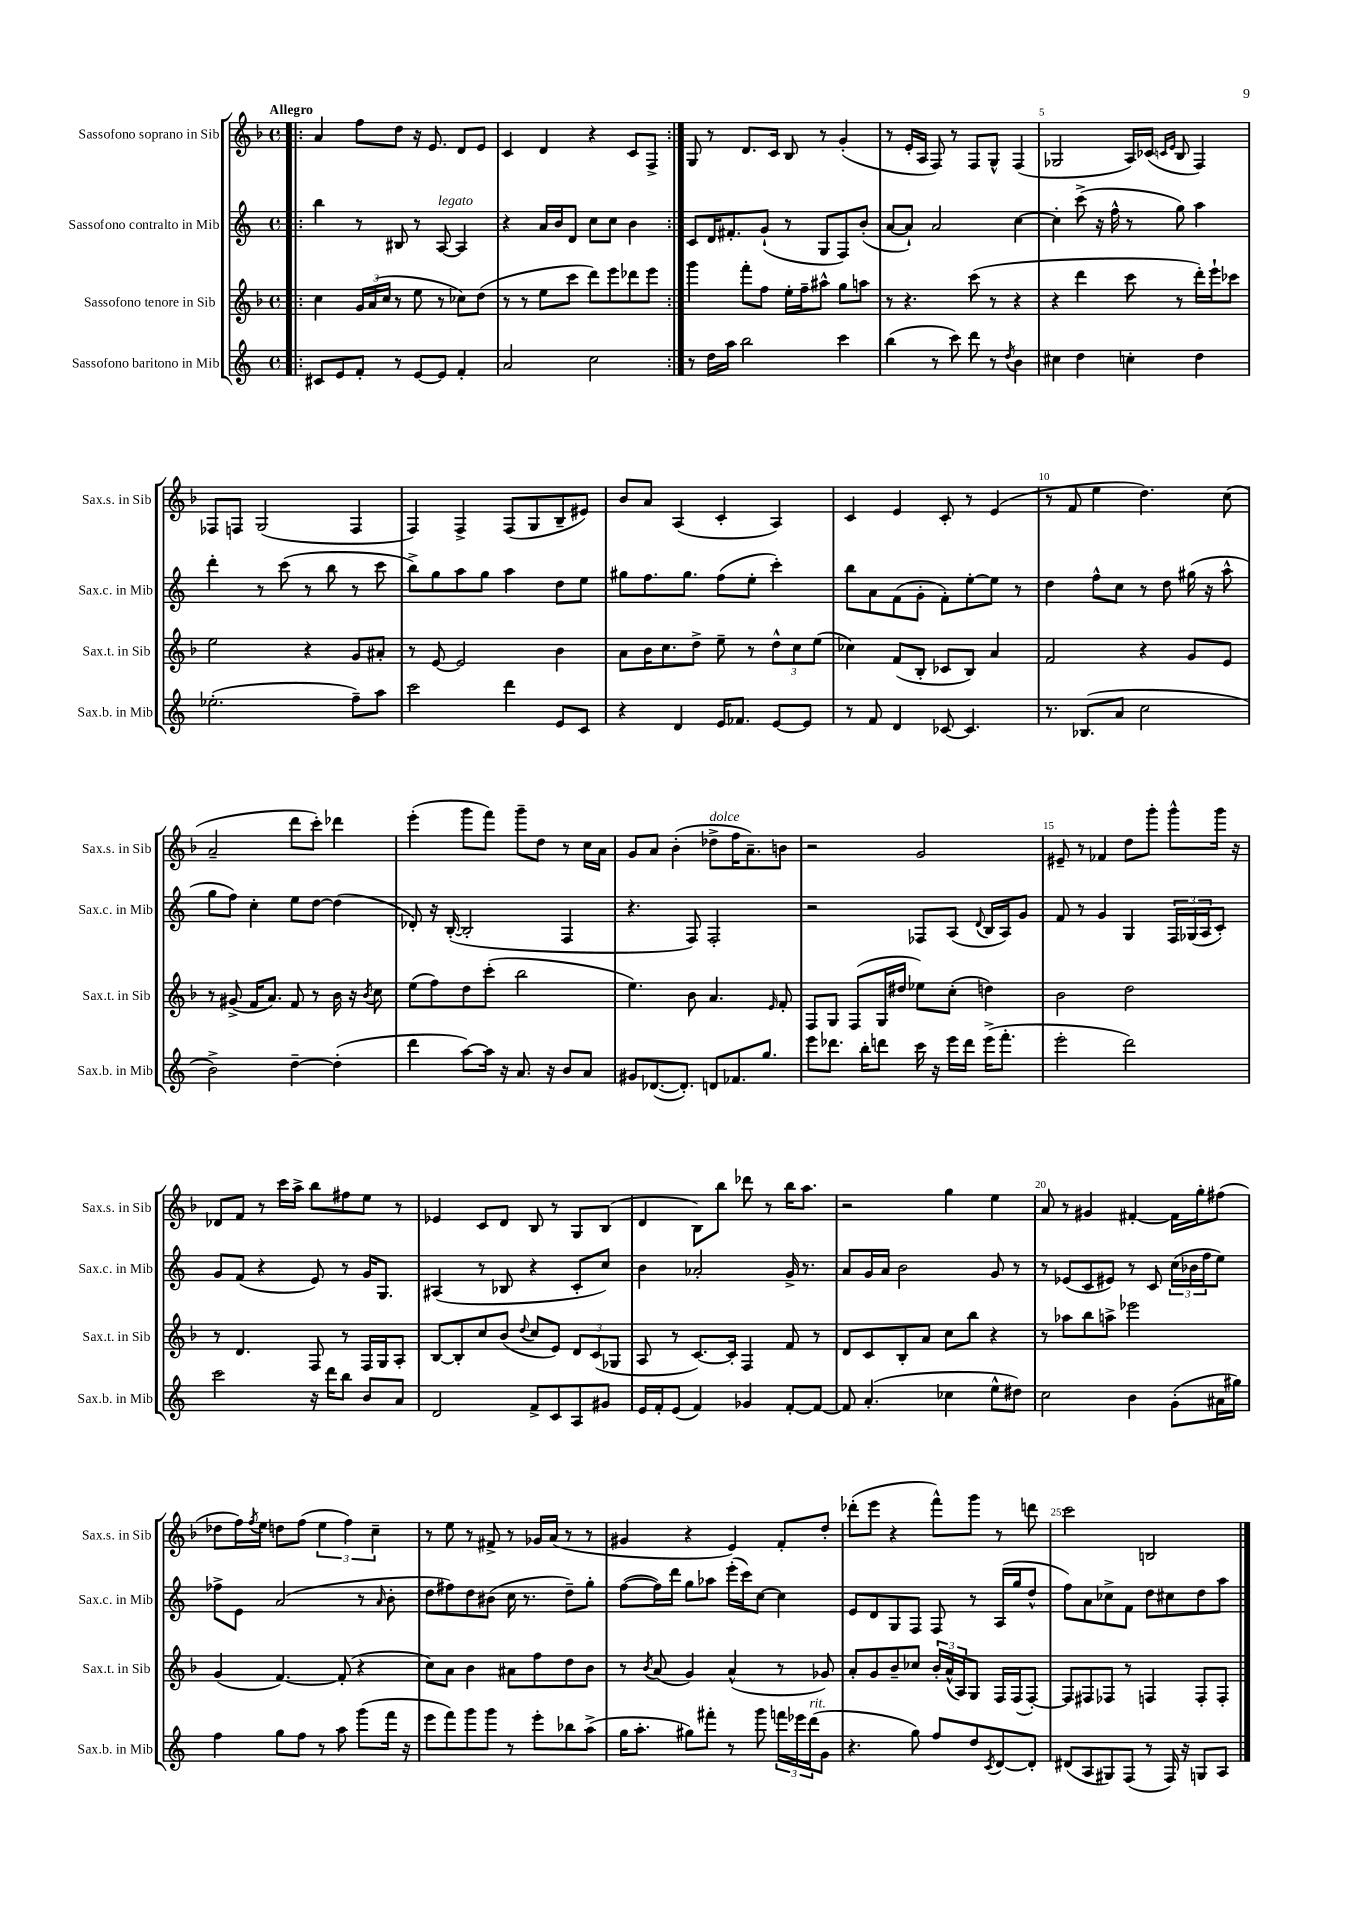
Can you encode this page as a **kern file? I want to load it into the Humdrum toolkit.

**kern	**kern	**kern	**kern
*part4	*part3	*part2	*part1
*staff4	*staff3	*staff2	*staff1
*I"Sassofono baritono in Mib	*I"Sassofono tenore in Sib	*I"Sassofono contralto in Mib	*I"Sassofono soprano in Sib
*I'Sax.b. in Mib	*I'Sax.t. in Sib	*I'Sax.c. in Mib	*I'Sax.s. in Sib
*clefG2	*clefG2	*clefG2	*clefG2
*k[]	*k[b-]	*k[]	*k[b-]
*M4/4	*M4/4	*M4/4	*M4/4
*met(c)	*met(c)	*met(c)	*met(c)
=1!|:	=1!|:	=1!|:	=1!|:
!	!	!	!LO:TX:a:B:t=Allegro
8c#X/L	4cc\	4bb\	4a/
8e/	.	.	.
8f'/J	24g/LL	8r	8ff\L
.	(24a/	.	.
.	24cc/JJ	.	.
8r	8r	8B#X/	8dd\J
[8e/L	8ee\	8r	16r
.	.	.	8.e/
!	!	!LO:TX:a:i:t=legato	!
8e/J]	8r	[8A/	.
4f'/	8cc-X\L)	4A/]	8d/L
.	(8dd\J	.	8e/J
=2	=2	=2	=2
2a/	8r	4r	4c/
.	8r	.	.
.	8ee\L	16a/LL	4d/
.	.	16b/J	.
.	8ccc\J	8d/J	.
2cc\	8ddd\L)	8cc\L	4r
.	8eee\	8cc\J	.
.	8ddd-X\	4b\	8c/L
.	8eee\J	.	8F^/J
=3:|!	=3:|!	=3:|!	=3:|!
8r	4ggg\	8c/L	8G/
16dd\LL	.	16d/K	8r
16aa\JJ	.	8.f#X'/	.
2bb\	8fff'\L	.	8.d/L
.	8ff\J	(8g`/J	.
.	.	.	16c/Jk
.	16ee'\LL	8r	8B-/
.	16ff~\J	.	.
.	8aa#X^^\J	8G/L	8r
4ccc\	8gg\L	8F/)	(4g'/
.	8aan\J	(8b'/J	.
=4	=4	=4	=4
(4bb\	8r	[8a/L	8r
.	4.r	8a`/J])	16e'/LL
.	.	.	16A/JJ
8r	.	2a/	8F/)
8ccc\)	.	.	8r
8ddd\	(8ccc\	.	8F/L
8r	8r	.	8G^^/J
8qdd/	.	.	.
4b\	4r	[4cc\	(4F/
=5	=5	=5	=5
4cc#X\	4r	4cc'\]	2G-X/
4dd\	4ddd\	(8ccc^\	.
.	.	16r	.
.	.	16ff^^\	.
4ccn'\	8ccc\	8r	16A/LL)
.	.	.	(16c-X/JJ
.	.	.	16qqcn/LL
.	.	.	16qqe/JJ
.	8r	8gg\)	8B-/
4dd\	16ddd'\LL)	4aa\	4F/)
.	16eee`\J	.	.
.	8ccc-X\J	.	.
!!LO:LB:g=z
=6	=6	=6	=6
(2.ee-X'\	2ee\	4ddd'\	8F-X/L
.	.	.	8Fn/J
.	.	8r	(2G/
.	.	(8ccc\	.
.	4r	8r	.
.	.	8bb\	.
8ff~\L)	8g/L	8r	4F/
8aa\J	8a#X'/J	8ccc\	.
=7	=7	=7	=7
2ccc\	8r	8bb^\L)	4F/)
.	[8e/	8gg\	.
.	2e/]	8aa\	4F^/
.	.	8gg\J	.
4ddd\	.	4aa\	(8F/L
.	.	.	8G/
8e/L	4b-\	8dd\L	8B-~/
8c/J	.	8ee\J	8e#X/J)
=8	=8	=8	=8
4r	8a\L	8gg#X\L	8b-/L
.	16b-\K	8.ff\	8a/J
.	8.cc\	.	.
4d/	.	.	(4A/
.	.	8.gg#\J	.
.	8dd^\J	.	.
16e/KL	8ee~\	(8ff\L	4c'/
8.f-X/J	.	.	.
.	8r	8ee'\J	.
[8e/L	12dd^^\L	4ccc'\)	4A/)
.	12cc\	.	.
8e/J]	.	.	.
.	(12ee\J	.	.
=9	=9	=9	=9
8r	4cc-X\)	8bb\L	4c/
8f/	.	8a\	.
4d/	(8f/L	(8f\	4e/
.	8B-'/J	8g'\J	.
[8c-X/	8c-X/L	8f'\L)	8c'/
4.c-/]	8B-/J)	[8ee'\	8r
.	4a/	8ee\J]	(4e/
.	.	8r	.
=10	=10	=10	=10
8.r	2f/	4dd\	8r
.	.	.	8f/
(8.B-X/L	.	.	.
.	.	8ff^^\L	4ee\
8a/J	.	8cc\J	.
2cc\	4r	8r	4.dd\)
.	.	8dd\	.
.	8g/L	(16gg#X\	.
.	.	16r	.
.	8e/J	8aa^^\	(8cc\
!!LO:LB:g=z
=11	=11	=11	=11
2b^\)	8r	8gg\L	2a~/
.	(8g#X^/	8ff\J)	.
.	16f/KL	4cc'\	.
.	8.a/J)	.	.
[4dd~\	8f/	8ee\L	8ddd\L
.	8r	[8dd\J	8ccc'\J)
(4dd'\]	16b-\	(4dd\]	4ddd-X\
.	16r	.	.
.	8qb-/	.	.
.	8cc\	.	.
=12	=12	=12	=12
4ddd\	(8ee\L	8d-X'/)	(4eee'\
.	8ff\)	16r	.
.	.	([16B'/	.
[8aa\L)	8dd\	2B'/]	8ggg\L
16aa\Jk]	(8ccc'\J	.	8fff\J)
16r	.	.	.
8.a/	2bb-\	.	8ggg~\L
.	.	.	8dd\J
16r	.	.	.
8b/L	.	4F/	8r
8a/J	.	.	16cc\LL
.	.	.	16a\JJ
=13	=13	=13	=13
8g#X/L	4.ee\)	4.r	8g/L
([8.d-X/	.	.	8a/J
.	.	.	(4b-'\
8.d-'/J])	.	.	.
.	8b-\	8F/)	.
!	!	!	!LO:TX:a:i:t=dolce
8dn/L	4.a/	2F'/	8dd-X^\L
8.f-X/	.	.	16ff\K
.	.	.	8.a~\)
8.gg/J	.	.	.
.	16qqe/	.	.
.	8f'/	.	8bn\J
=14	=14	=14	=14
8eee\L	8F/L	2r	2r
8.ddd-X\J	8G/J	.	.
.	(8F/L	.	.
16bb'\KL	.	.	.
8dddn\J	16G/L	.	.
.	16dd#X/JJ	.	.
16ccc\	8ee-X\L)	8F-X/L	2g/
16r	.	.	.
16eee\LL	(8cc'\J	(8A/J	.
16ddd\JJ	.	.	.
.	.	8qqd/	.
(16eee^\KL	4ddn\)	16B/LL	.
8.fff'\J	.	16A/J)	.
.	.	8g/J	.
=15	=15	=15	=15
2eee'\	2b-\	8f/	8e#X~/
.	.	8r	8r
.	.	4g/	4f-X/
2ddd\)	2dd\	4G/	8dd\L
.	.	.	8ggg'\J
.	.	24F/LL	8ggg^^\L
.	.	(24G-X/	.
.	.	24A/J	.
.	.	8c'/J)	16ggg\Jk
.	.	.	16r
!!LO:LB:g=z
=16	=16	=16	=16
2ccc\	8r	8g/L	8d-X/L
.	4.d/	(8f/J	8f/J
.	.	4r	8r
.	.	.	16ccc\LL
.	.	.	16aa^\JJ
16r	8F/	8e/)	8bb-\L
16ddd\KL	.	.	.
8bb\J	8r	8r	8ff#X\
8b/L	16F/LL	16g/KL	8ee\J
.	16G/J	8.G/J	.
8a/J	8A'/J	.	8r
=17	=17	=17	=17
2d/	[8B-/L	(4A#X/	4e-X/
.	8B-'/]	.	.
.	8cc/	8r	8c/L
.	(8b-/J	8B-X/	8d/J
.	8qqdd/	.	.
8f^/L	8cc/L	4r	8B-/
8c/	8e/J)	.	8r
8A/	12d/L	8c'/L	8G/L
.	(12c/	.	.
8g#X/J	.	8cc/J)	(8B-/J
.	12G-X/J	.	.
=18	=18	=18	=18
16e/LL	8A/	4b\	4d/
16f'/J	.	.	.
(8e/J	8r	.	.
4f/)	[8.c/L)	2a-X'/	8B-\L)
.	.	.	8bb-\J
.	16c'/Jk]	.	.
4g-X/	4F/	.	8ddd-X\
.	.	.	8r
[8f'/L	8f/	16g^/	16bb-\KL
.	.	8.r	8.aa\J
8f/J_	8r	.	.
=19	=19	=19	=19
8f/]	8d/L	8a/L	2r
(4.a'/	8c/	16g/L	.
.	.	16a/JJ	.
.	8B-'/	2b\	.
.	8a/J	.	.
4cc-X\	8cc\L	.	4gg\
.	8bb-\J	.	.
8ee^^\L	4r	8g/	4ee\
8dd#X\J)	.	8r	.
=20	=20	=20	=20
2cc\	8r	8r	8a/
.	8aa-X\L	(8e-X/L	8r
.	8bb-\	8c/	4g#X/
.	8aan^\J	8e#X/J)	.
4b\	2eee-X\	8r	[4f#X'/
.	.	8c/	.
(8g'\L	.	(24cc\LL	16f#\LL]
.	.	24b-X\	.
.	.	.	16gg'\J
.	.	24ff\J	.
16a#X\L	.	8ee\J)	(8ff#X\J
16gg#X\JJ)	.	.	.
!!LO:LB:g=z
=21	=21	=21	=21
4ff\	(4g/	8ff-X^\L	8dd-X\L
.	.	8e\J	16ff\L)
.	.	.	8qff/
.	.	.	16ee\JJ
8gg\L	[4.f/)	(2a/	8ddn\L
8ff\J	.	.	(8ff\J
8r	.	.	6ee\
8aa\	(8f'/]	.	.
.	.	.	6ff\)
(8ggg\L	4r	8r	.
.	.	.	6cc~\
.	.	16qqa/	.
16fff\Jk	.	8b'\	.
16r	.	.	.
=22	=22	=22	=22
8eee\L	8cc\L)	8dd\L	8r
8fff\)	8a\J	8ff#X\)	8ee\
8ggg\	4b-\	8dd\	8r
8ggg\J	.	(8b#X\J	8f#X^/
8r	8a#X\L	16cc\	8r
.	.	8.r	.
8eee'\L	8ff\	.	16g-X/LL
.	.	.	(16a/JJ
8bb-X\	8dd\	8dd~\L)	8r
(8aa^\J	8b-\J	8gg'\J	8r
=23	=23	=23	=23
16gg\KL	8r	([8ff\L	4g#X/
8.aa'\J	.	.	.
.	8qb-/	.	.
.	(8a/	16ff\L])	.
.	.	16ddd\JJ	.
8gg#X\L)	4g/)	8gg\L	4r
8fff#X'\J	.	8aa-X\J	.
8r	(4a^^/	(16eee'\LL	4e/)
.	.	16ccc\J)	.
8ggg\	.	[8cc\J	.
24fffn\LL	8r	4cc\]	8f'/L
24eee-X\	.	.	.
!LO:TX:a:i:t=rit.	!	!	!
(24ddd\J	.	.	.
8g\J	8g-X/)	.	8dd'/J
=24	=24	=24	=24
4.r	8a'/L	8e/L	(8ddd-X'\L
.	8g/	8d/	8eee\J
.	8b-~/	8G/	4r
8gg\)	8cc-X/J	8F/J	.
8ff/L	24b-'/LL	8F/	8fff^^\L)
.	(24a^^/	.	.
.	24A/J)	.	.
8dd/	8G/J	8r	8ggg\J
8qc/	.	.	.
[8d/	16F/LL	(16A/LL	8r
.	(16F/J	16gg/J	.
8d'/J]	[8F'/J)	8dd^^/J	8dddn\
=25	=25	=25	=25
(8d#X/L	8F/L]	8ff\L)	2ccc\
8A/	8F#X/	8a\	.
8G#X/)	8F-X/J	8cc-X^\	.
(8F/J	8r	8f\J	.
8r	4Fn/	8dd\L	2Bn/
16F/)	.	8cc#X\	.
16r	.	.	.
8Gn/L	8F'/L	8dd\	.
8A/J	8F'/J	8aa\J	.
==	==	==	==
*-	*-	*-	*-
